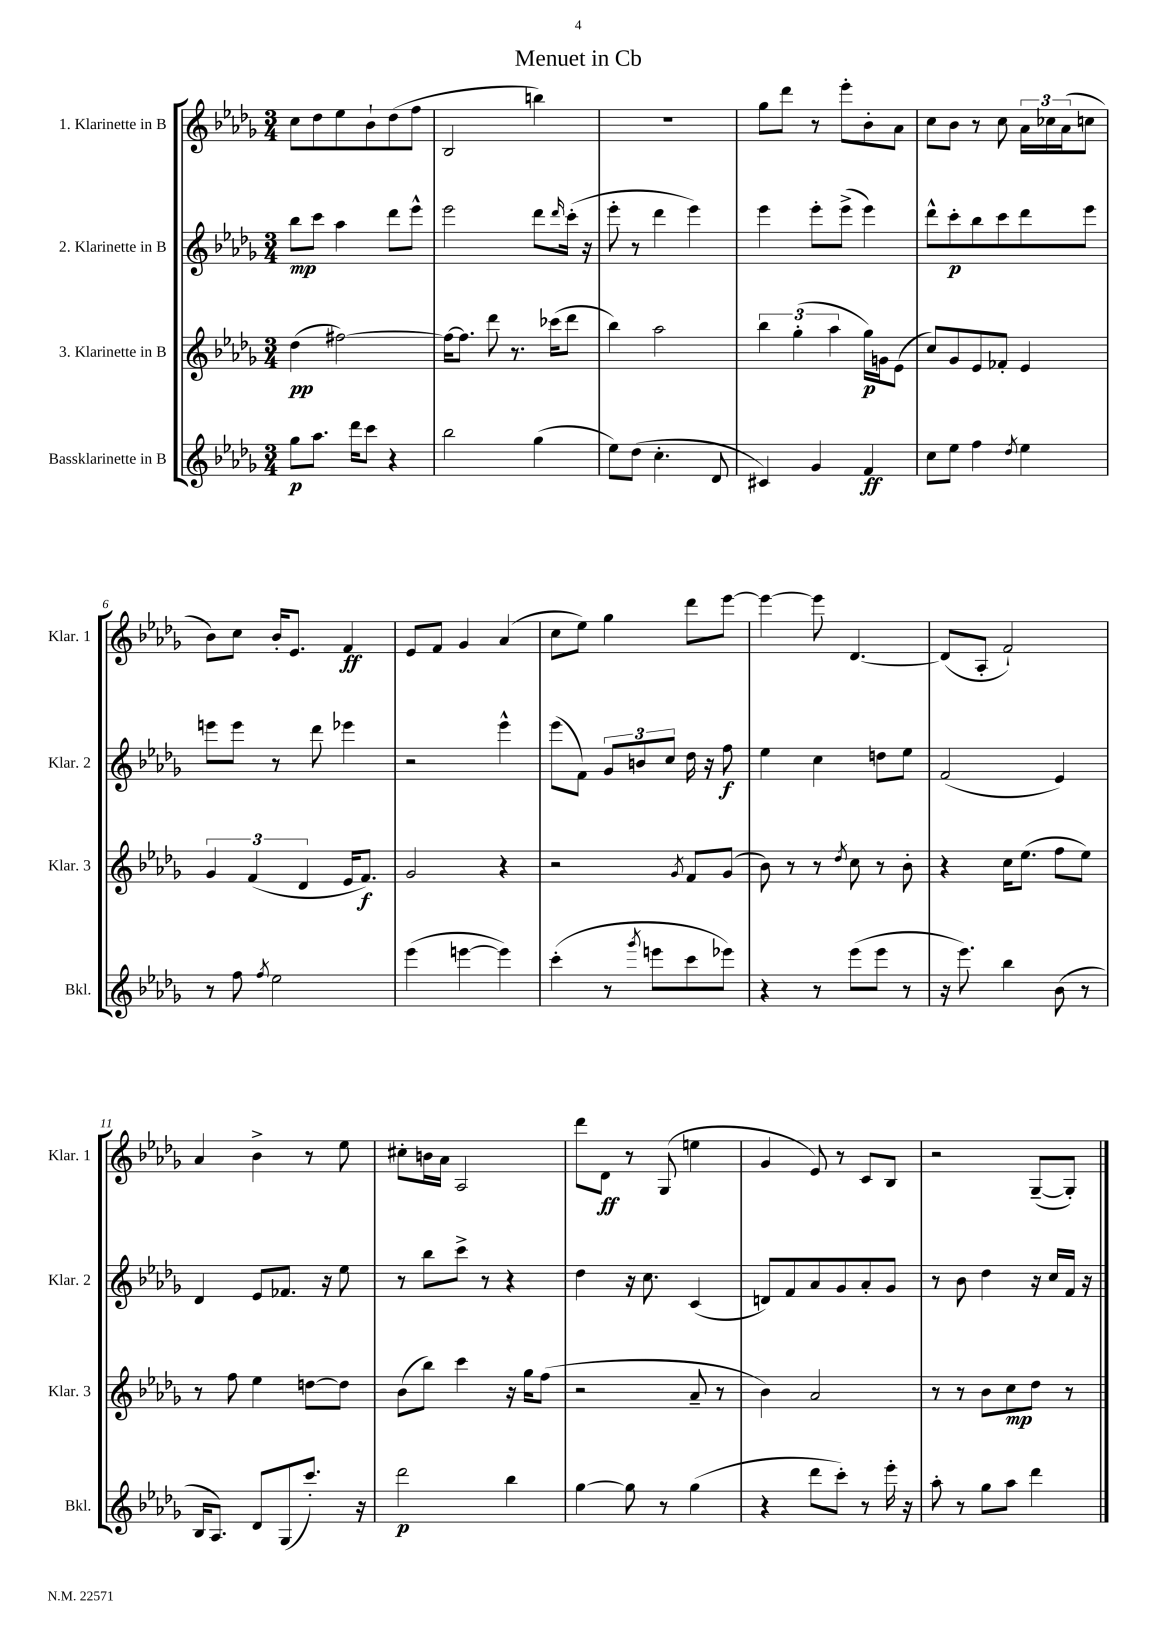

**kern	**kern	**kern	**kern
*staff4	*staff3	*staff2	*staff1
*clefG2	*clefG2	*clefG2	*clefG2
*k[b-e-a-d-g-]	*k[b-e-a-d-g-]	*k[b-e-a-d-g-]	*k[b-e-a-d-g-]
*M3/4	*M3/4	*M3/4	*M3/4
8gg-\L	(4dd-\	8bb-\L	8cc\L
8.aa-\J	.	8ccc\J	8dd-\
.	[2ff#\)	4aa-\	8ee-\
16ddd-\LK	.	.	.
8ccc\J	.	.	8b-`\
4r	.	8ddd-\L	(8dd-\
.	.	8eee-^^\J	8ff\J
=	=	=	=
2bb-\	16ff#\_LK	2eee-\	2B-/
.	8.ff#\]J	.	.
.	8ddd-\	.	.
.	8.r	.	.
(4gg-\	.	8ddd-\L	4bb\)
.	(16ccc-\LK	.	.
.	.	16qqddd-/	.
.	8ddd-\J	(16ccc'\Jk	.
.	.	16r	.
=	=	=	=
8ee-\L)	4bb-\)	8eee-'\	2.r
(8dd-\J	.	8r	.
4.cc'\	2aa-\	4ddd-\	.
.	.	4eee-\)	.
8d-/	.	.	.
=	=	=	=
4c#/)	6bb-\	4eee-\	8gg-\L
.	.	.	8ddd-\J
.	(6gg-'\	.	.
4g-/	.	8eee-'\L	8r
.	6aa-\	.	.
.	.	(8eee-^\J	8eee-'\L
4f/	16gg-\LL)	4eee-\)	8b-'\
.	16g\J	.	.
.	(8e-\J	.	8a-\J
=	=	=	=
8cc\L	8cc/L)	8ddd-^^\L	8cc\L
8ee-\J	8g-/	8ccc'\	8b-\J
4ff\	8e-/	8bb-\	8r
.	8f-'/J	8ccc\	8cc\
8qdd-/	.	.	.
4ee-\	4e-/	8ddd-\	24a-\LL
.	.	.	24cc-\
.	.	.	(24a-\J
.	.	8eee-\J	8cc\J
=	=	=	=
8r	6g-/	8eee\L	8b-\L)
8ff\	.	8eee\J	8cc\J
.	(6f/	.	.
8qff/	.	.	.
2ee-\	.	8r	16b-'/LK
.	.	.	8.e-/J
.	6d-/	.	.
.	.	8ddd-\	.
.	16e-/LK	4eee-\	4f/
.	8.f/J)	.	.
=	=	=	=
(4eee-\	2g-/	2r	8e-/L
.	.	.	8f/J
[4eee\	.	.	4g-/
4eee\])	4r	4eee-^^\	(4a-/
=	=	=	=
(4ccc'\	2r	(8eee-\L	8cc\L
.	.	8f\J)	8ee-\J)
8r	.	12g-/L	4gg-\
.	.	12b/	.
8qggg-/	.	.	.
8eee\L	.	.	.
.	.	12cc/J	.
.	8qg-/	.	.
8ccc\	8f/L	16dd-\	8ddd-\L
.	.	16r	.
8eee-\J)	(8g-/J	8ff\	[8eee-\J
=	=	=	=
4r	8b-\)	4ee-\	4eee-\_
.	8r	.	.
8r	8r	4cc\	8eee-\]
.	8qdd-/	.	.
(8eee-\L	8cc\	.	[4.d-/
8eee-\J	8r	8dd\L	.
8r	8b-'\	8ee-\J	.
=	=	=	=
16r	4r	(2f/	(8d-/]L
8.eee-\)	.	.	.
.	.	.	8A-'/J
4bb-\	16cc\LK	.	2f`/)
.	(8.ee-\J	.	.
(8b-\	8ff\L	4e-/)	.
8r	8ee-\J)	.	.
=	=	=	=
16B-/LK	8r	4d-/	4a-/
8.A-/J)	.	.	.
.	8ff\	.	.
8d-/L	4ee-\	8e-/L	4b-^\
(8G-/	.	8.f-/J	.
8.ccc'/J)	[8dd\L	.	8r
.	.	16r	.
.	8dd\]J	8ee-\	8ee-\
16r	.	.	.
=	=	=	=
2ddd-\	(8b-\L	8r	8cc#'\L
.	8bb-\J)	8bb-\L	16b\L
.	.	.	16a-\JJ
.	4ccc\	8ccc^\J	2A-/
.	.	8r	.
4bb-\	16r	4r	.
.	16gg-\LK	.	.
.	(8ff\J	.	.
=	=	=	=
[4gg-\	2r	4dd-\	8ddd-\L
.	.	.	8d-\J
8gg-\]	.	16r	8r
.	.	8.cc\	.
8r	.	.	(8G-/
(4gg-\	8a-~/	(4c/	4ee\
.	8r	.	.
=	=	=	=
4r	4b-\)	8d/L)	4g-/
.	.	8f/	.
8ddd-\L	2a-/	8a-/	8e-/)
8ccc'\J)	.	8g-/	8r
8r	.	8a-'/	8c/L
16eee-'\	.	8g-/J	8B-/J
16r	.	.	.
=	=	=	=
8aa-'\	8r	8r	2r
8r	8r	8b-\	.
8gg-\L	8b-\L	4dd-\	.
8aa-\J	8cc\	.	.
4ddd-\	8dd-\J	16r	([8G-~/L
.	.	16cc/LL	.
.	8r	16f/JJ	8G-'/]J)
.	.	16r	.
==	==	==	==
*-	*-	*-	*-
